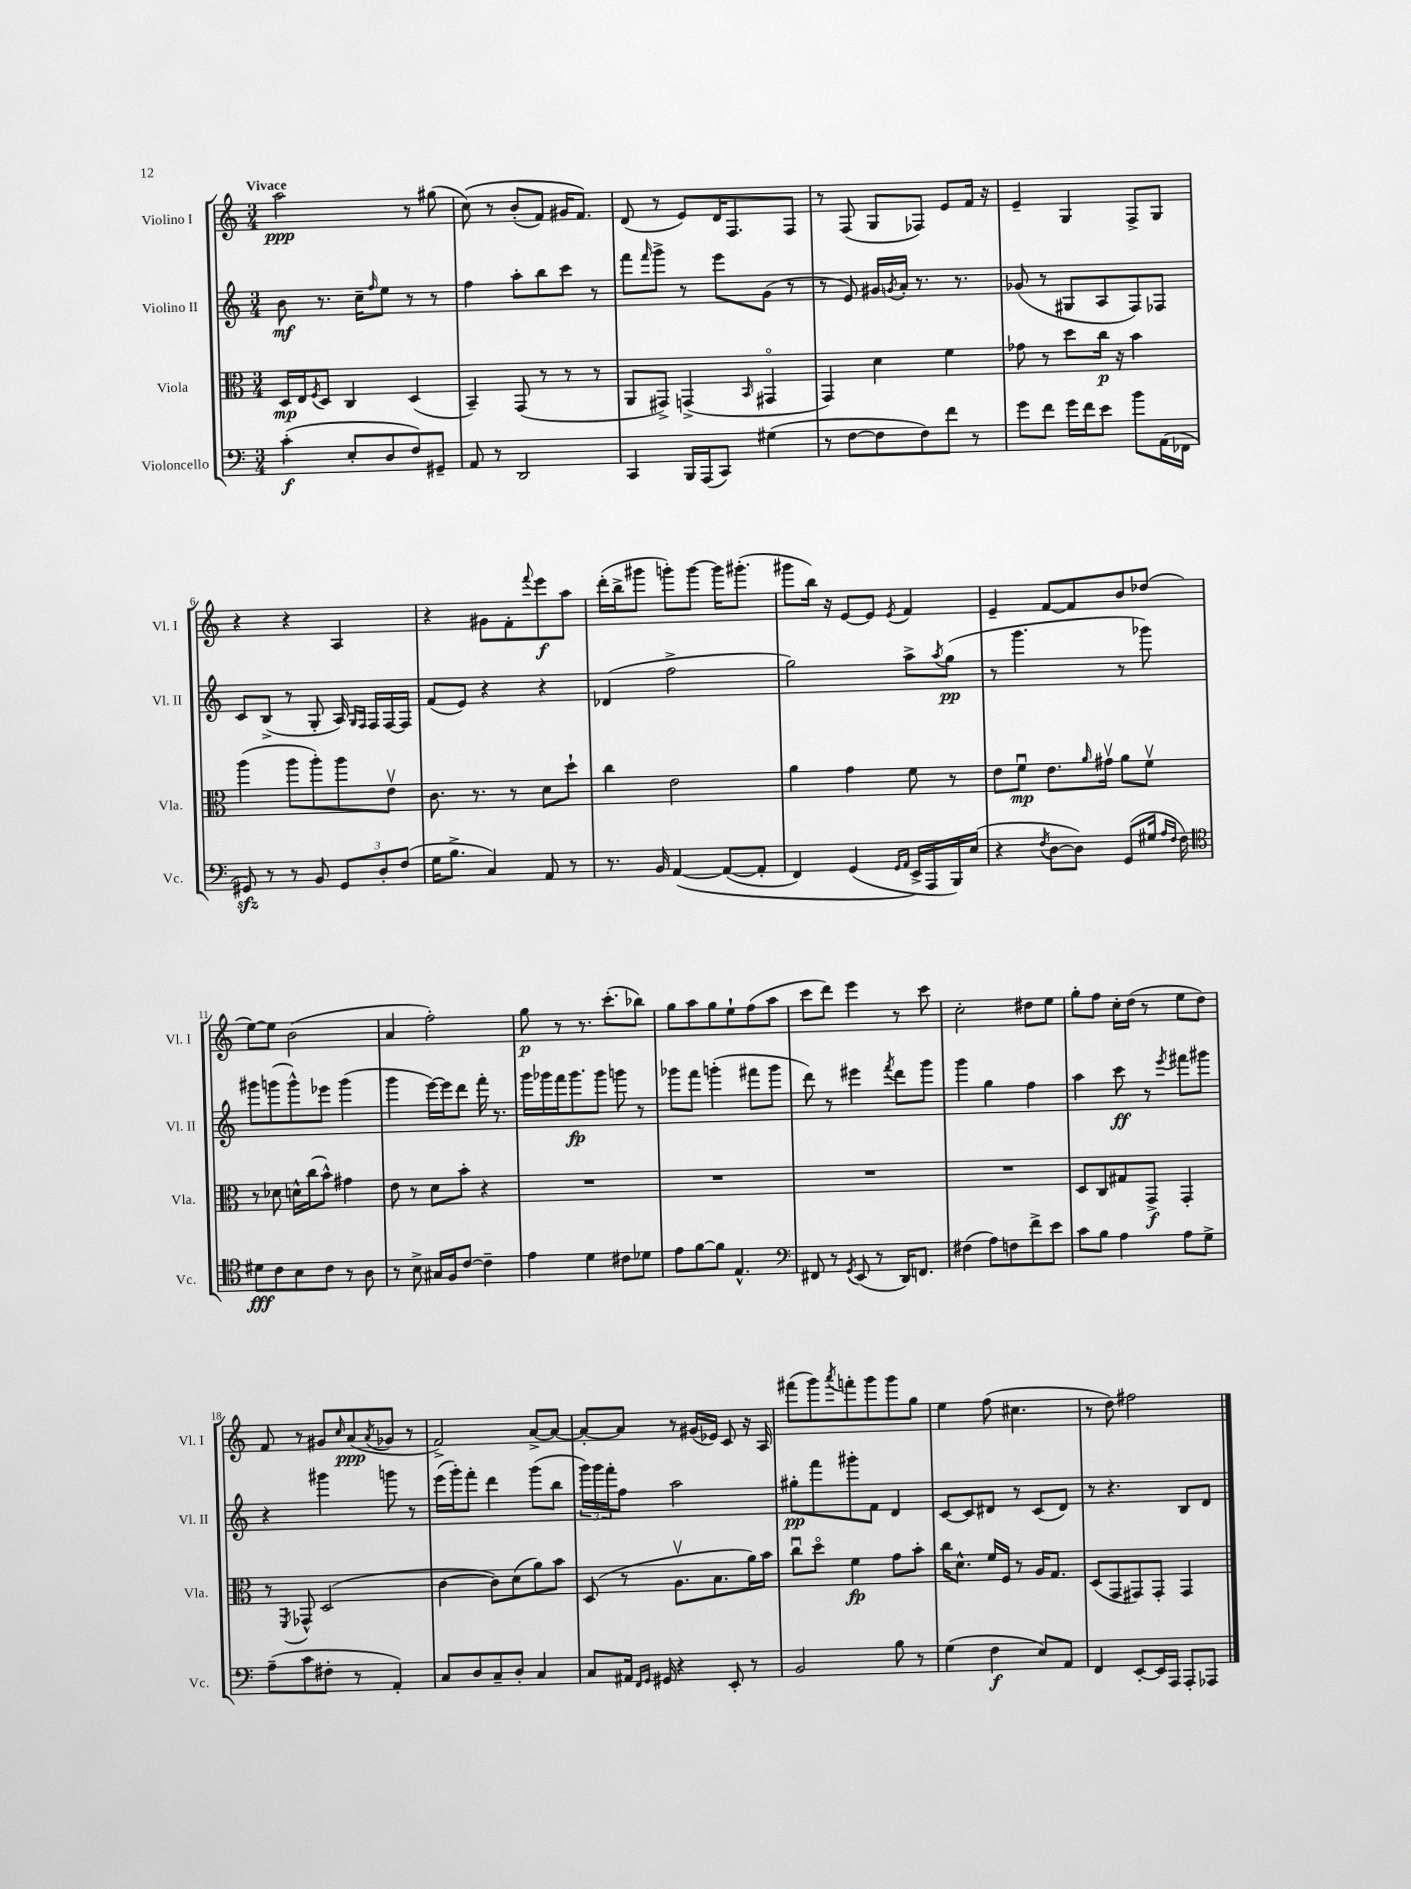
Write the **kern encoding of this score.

**kern	**dynam	**kern	**dynam	**kern	**dynam	**kern	**dynam
*part4	*part4	*part3	*part3	*part2	*part2	*part1	*part1
*staff4	*staff4	*staff3	*staff3	*staff2	*staff2	*staff1	*staff1
*I"Violoncello	*	*I"Viola	*	*I"Violino II	*	*I"Violino I	*
*I'Vc.	*	*I'Vla.	*	*I'Vl. II	*	*I'Vl. I	*
*clefF4	*	*clefC3	*	*clefG2	*	*clefG2	*
*k[]	*	*k[]	*	*k[]	*	*k[]	*
*M3/4	*	*M3/4	*	*M3/4	*	*M3/4	*
=1	=1	=1	=1	=1	=1	=1	=1
!	!	!	!	!	!	!LO:TX:a:B:t=Vivace	!
(4c'\	f	16D/LL	mp	8b\	mf	2aa\	ppp
.	.	16E/J	.	.	.	.	.
.	.	8qF/	.	.	.	.	.
.	.	8D/J	.	8.r	.	.	.
8E'/L	.	4C/	.	.	.	.	.
.	.	.	.	16cc~\KL	.	.	.
.	.	.	.	16qqff/	.	.	.
8D/	.	.	.	8ee\J	.	.	.
8F/)	.	(4D/	.	8r	.	8r	.
8GG#X~/J	.	.	.	8r	.	(8gg#X\	.
=2	=2	=2	=2	=2	=2	=2	=2
8AA/	.	4BB~/)	.	4ff\	.	(8cc\)	.
8r	.	.	.	.	.	8r	.
2DD/	.	(8GG/	.	8aa'\L	.	(8b'/L	.
.	.	8r	.	8bb\	.	8f/J)	.
.	.	8r	.	8ccc\J	.	16g#X/KL	.
.	.	.	.	.	.	8.f/J)	.
.	.	8r	.	8r	.	.	.
=3	=3	=3	=3	=3	=3	=3	=3
4CC/	.	8AA/L	.	8fff\L	.	(8d/	.
.	.	.	.	16qqfff/	.	.	.
.	.	8GG#X^/J)	.	8ggg^\J	.	8r	.
16BBB/LL	.	(4GGn^/	.	8r	.	8e/L)	.
(16AAA/J	.	.	.	.	.	.	.
8CC/J)	.	.	.	8eee\L	.	16d/K	.
.	.	.	.	.	.	8.F/	.
.	.	16qqBB/	.	.	.	.	.
(4G#X\	.	4GG#X/	.	(8g\J	.	.	.
.	.	.	.	8r	.	8F/J	.
=4	=4	=4	=4	=4	=4	=4	=4
8r	.	4GG/)	.	8r	.	8r	.
[8F\L	.	.	.	8e/)	.	(8F/	.
8F\]	.	4d\	.	16g#X/LL	.	8G/L	.
.	.	.	.	8qgn/	.	.	.
.	.	.	.	16a'/JJ	.	.	.
8F\)	.	.	.	8.r	.	8F-X/J)	.
8f\J	.	4f\	.	.	.	8e/L	.
.	.	.	.	8.r	.	.	.
8r	.	.	.	.	.	16f/Jk	.
.	.	.	.	.	.	16r	.
=5	=5	=5	=5	=5	=5	=5	=5
8g\L	.	8g-X\	.	(8g-X/	.	4e~/	.
8f\J	.	8r	.	8r	.	.	.
16g\LL	.	8dd\L	.	8G#X/L	.	4G/	.
16f\J	.	.	.	.	.	.	.
8e\J	.	16cc\Jk	p	8A/	.	.	.
.	.	16r	.	.	.	.	.
8b\L	.	4b\	.	8F/)	.	8F^/L	.
(16AA\L	.	.	.	8F-X/J	.	8G/J	.
16FF-X\JJ	.	.	.	.	.	.	.
!!LO:LB:g=z
=6	=6	=6	=6	=6	=6	=6	=6
8GG#Xzz/)	.	(4aa\	.	8c/L	.	4r	.
8r	.	.	.	(8B^/J	.	.	.
8r	.	8aa\L	.	8r	.	4r	.
8BB/	.	8aa'\)	.	8G'/	.	.	.
12GG#/L	.	8aa\	.	16A/)	.	4A/	.
.	.	.	.	16qqG/LL	.	.	.
.	.	.	.	16qqF/JJ	.	.	.
.	.	.	.	16F/LL	.	.	.
12D'/	.	.	.	.	.	.	.
.	.	8ev\J	.	[16F/	.	.	.
(12F/J	.	.	.	.	.	.	.
.	.	.	.	16F/JJ]	.	.	.
=7	=7	=7	=7	=7	=7	=7	=7
16G\KL	.	8.c\	.	(8f/L	.	4r	.
8.B^\J	.	.	.	.	.	.	.
.	.	.	.	8e/J)	.	.	.
.	.	8.r	.	.	.	.	.
4C/)	.	.	.	4r	.	8g#X\L	.
.	.	8r	.	.	.	8f'\	.
.	.	.	.	.	.	8qqfff/	.
8AA/	.	8d\L	.	4r	.	8eee\	f
8r	.	8dd`\J	.	.	.	8aa\J	.
=8	=8	=8	=8	=8	=8	=8	=8
8.r	.	4cc\	.	(4d-X/	.	(16ddd'\LL	.
.	.	.	.	.	.	16bb^\J	.
.	.	.	.	.	.	8ggg#X\J	.
16BB/	.	.	.	.	.	.	.
([4AA/	.	2e\	.	2ff^\	.	8gggn'\L)	.
.	.	.	.	.	.	[8ggg\J	.
(8AA/L_	.	.	.	.	.	16ggg\KL]	.
.	.	.	.	.	.	(8.ggg#X'\J	.
8AA'/J]	.	.	.	.	.	.	.
=9	=9	=9	=9	=9	=9	=9	=9
4FF/)	.	4a\	.	2gg\)	.	8ggg#X\L	.
.	.	.	.	.	.	16bb\Jk)	.
.	.	.	.	.	.	16r	.
(4GG/	.	4g\	.	.	.	[8e/L	.
.	.	.	.	.	.	8e/J]	.
16qqGG/LL	.	.	.	.	.	.	.
16qqAA/JJ	.	.	.	.	.	8qe/	.
16EE^/LL)	.	8f\	.	8aa^\L	.	4f/	.
16AAA/	.	.	.	.	.	.	.
.	.	.	.	8qaa/	.	.	.
16BBB/)	.	8r	.	(8gg\J	pp	.	.
(16E/JJ	.	.	.	.	.	.	.
=10	=10	=10	=10	=10	=10	=10	=10
4r	.	8e\L	.	8r	.	4e~/	.
.	.	8fu\J	mp	4.ggg\	.	.	.
8qF/	.	.	.	.	.	.	.
[8D\L	.	8.e\L	.	.	.	[8f/L	.
8D\J])	.	.	.	.	.	8f/]	.
.	.	16qqa/	.	.	.	.	.
.	.	16g#Xv\Jk	.	.	.	.	.
(8GG/L	.	8a\L	.	8r	.	8b/	.
16G#X/Jk	.	8fv\J	.	8ggg-X\)	.	(8dd-X/J	.
16qqA/LL	.	.	.	.	.	.	.
16qqF/JJ	.	.	.	.	.	.	.
16F\)	.	.	.	.	.	.	.
!!LO:LB:g=z
=11	=11	=11	=11	=11	=11	=11	=11
*clefC4	*	*	*	*	*	*	*
8d#X\L	fff	8r	.	8ggg#X\L	.	[8ee\L)	.
8c\	.	8d-X\	.	(8gggn\	.	8ee\J]	.
8B\	.	16dn^^\LL	.	8ggg^^\)	.	(2b\	.
.	.	(16cc\J	.	.	.	.	.
8c\J	.	8b^^\J)	.	8eee-X\J	.	.	.
8r	.	4g#X\	.	(4ggg\	.	.	.
8A\	.	.	.	.	.	.	.
=12	=12	=12	=12	=12	=12	=12	=12
8r	.	8e\	.	4ggg\	.	4a/	.
8B^\	.	8r	.	.	.	.	.
16G#X/LL	.	8d\L	.	[16eee\LL)	.	2ff'\)	.
16F/J	.	.	.	16eee\J]	.	.	.
[8c/J	.	8b'\J	.	8ddd\J	.	.	.
4c~\]	.	4r	.	16fff'\	.	.	.
.	.	.	.	8.r	.	.	.
=13	=13	=13	=13	=13	=13	=13	=13
4e\	.	2.r	.	16ggg\LL	.	8gg\	p
.	.	.	.	16ggg-X\	.	.	.
.	.	.	.	16fff\J	.	8r	.
.	.	.	.	8.ggg-\	fp	.	.
4d\	.	.	.	.	.	8.r	.
.	.	.	.	8ggg-\J	.	.	.
.	.	.	.	.	.	(8.ccc'\L	.
8c#X\L	.	.	.	8gggn\	.	.	.
8d-X\J	.	.	.	8r	.	8bb-X\J)	.
=14	=14	=14	=14	=14	=14	=14	=14
8e\L	.	2.r	.	8ggg-X\L	.	8gg\L	.
[8f\	.	.	.	8fff\J	.	8aa\	.
8f\J]	.	.	.	(4gggn'\	.	8gg\	.
4.E^^/	.	.	.	.	.	8ee`\	.
.	.	.	.	8fff#X\L	.	(8ff\	.
.	.	.	.	8ggg\J	.	8aa\J	.
=15	=15	=15	=15	=15	=15	=15	=15
*clefF4	*	*	*	*	*	*	*
8FF#X/	.	2.r	.	8ddd\)	.	8ccc\L	.
8r	.	.	.	8r	.	8ddd\J)	.
8qGG/	.	.	.	.	.	.	.
(8EE/	.	.	.	4eee#X\	.	4eee\	.
8r	.	.	.	.	.	.	.
.	.	.	.	8qfff/	.	.	.
16DD/KL)	.	.	.	8ddd\L	.	8r	.
8.FFn/J	.	.	.	.	.	.	.
.	.	.	.	8ggg\J	.	8ccc\	.
=16	=16	=16	=16	=16	=16	=16	=16
(4F#X\	.	2.r	.	4ggg\	.	2cc'\	.
8A\L)	.	.	.	4gg\	.	.	.
8Fn\	.	.	.	.	.	.	.
8f^\	.	.	.	4ff\	.	8dd#X\L	.
8e\J	.	.	.	.	.	8ee\J	.
=17	=17	=17	=17	=17	=17	=17	=17
8c\L	.	8D/L	.	4aa\	.	8gg'\L	.
8B\J	.	8C/	.	.	.	8ff\J	.
4A\	.	8G#X/	.	8ccc\	ff	16cc'\LL	.
.	.	.	.	.	.	(16dd\JJ	.
.	.	8GG^/J	f	8r	.	8r	.
.	.	.	.	8qeee/	.	.	.
8A\L	.	4GG'/	.	8fff#X\L	.	8ee\L	.
8G^\J	.	.	.	8ggg#X\J	.	8dd\J)	.
!!LO:LB:g=z
=18	=18	=18	=18	=18	=18	=18	=18
(8A~\L	.	8r	.	4r	.	8f/	.
.	.	8qFF/	.	.	.	.	.
8c\	.	8GG-X^^/	.	.	.	8r	.
8F#X'\J	.	(2D/	.	4ggg#X\	.	8g#X/L	.
.	.	.	.	.	.	16qqcc/	.
8r	.	.	.	.	.	(8a/	ppp
.	.	.	.	.	.	8qa/	.
4AA'/)	.	.	.	8gggn\	.	8g-X/J	.
.	.	.	.	8r	.	8r	.
=19	=19	=19	=19	=19	=19	=19	=19
8C/L	.	[4c\	.	(16eee\LL	.	2f^/)	.
.	.	.	.	16ggg'\J)	.	.	.
8D/	.	.	.	8fff'\J	.	.	.
8C~/	.	8c\L])	.	4ddd\	.	.	.
8D'/J	.	(8d\	.	.	.	.	.
4C/	.	8a\)	.	(8ggg\L	.	[8a^/L	.
.	.	8b\J	.	8bb\J	.	8a/J_	.
=20	=20	=20	=20	=20	=20	=20	=20
8C/L	.	(8D/	.	24ggg\LL)	.	8a'/L_	.
.	.	.	.	24ggg\	.	.	.
.	.	.	.	24fff'\J	.	.	.
16AA#X/Jk	.	8r	.	8ff\J	.	8a/J]	.
16qqFF/LL	.	.	.	.	.	.	.
16qqGG/JJ	.	.	.	.	.	.	.
16GG#X/	.	.	.	.	.	.	.
4r	.	8.Av\L	.	2aa\	.	8r	.
.	.	.	.	.	.	(16g#X/LL	.
.	.	8.B\	.	.	.	16e-X/JJ)	.
8EE'/	.	.	.	.	.	8c/	.
8r	.	16a\L)	.	.	.	16r	.
.	.	16b\JJ	.	.	.	16A/	.
=21	=21	=21	=21	=21	=21	=21	=21
2BB/	.	8ccu\L	.	8gg#X'\L	pp	(8fff#X\L	.
.	.	8dd\J	.	8fff\	.	8ggg\)	.
.	.	.	.	.	.	8qaaa/	.
.	.	4f\	fp	8ggg#X'\	.	8fffn'\	.
.	.	.	.	8f\J	.	8ggg\	.
8B\	.	8g\L	.	4d/	.	8ggg\	.
8r	.	8b'\J	.	.	.	8gg\J	.
=22	=22	=22	=22	=22	=22	=22	=22
(4G\	.	16cc\KL	.	[8c/L	.	4ee\	.
.	.	8.d^^\J	.	.	.	.	.
.	.	.	.	8c/]	.	.	.
4F\	f	16f/LL	.	8d#X/J	.	(8ff\	.
.	.	16F/JJ	.	.	.	.	.
.	.	8r	.	8r	.	4.cc#X\	.
8E/L)	.	16A/KL	.	(8c/L	.	.	.
.	.	8.G/J	.	.	.	.	.
8AA/J	.	.	.	8d#/J)	.	.	.
=23	=23	=23	=23	=23	=23	=23	=23
4FF/	.	(8D/L	.	8r	.	8r	.
.	.	8GG/	.	4.r	.	8dd\)	.
[8EE'/L	.	8GG#X/)	.	.	.	2ff#X\	.
16EE/L]	.	8GG#'/J	.	.	.	.	.
16AAA/JJ	.	.	.	.	.	.	.
8AAA'/L	.	4GG#/	.	8B/L	.	.	.
8AAA-X/J	.	.	.	8d/J	.	.	.
==	==	==	==	==	==	==	==
*-	*-	*-	*-	*-	*-	*-	*-
